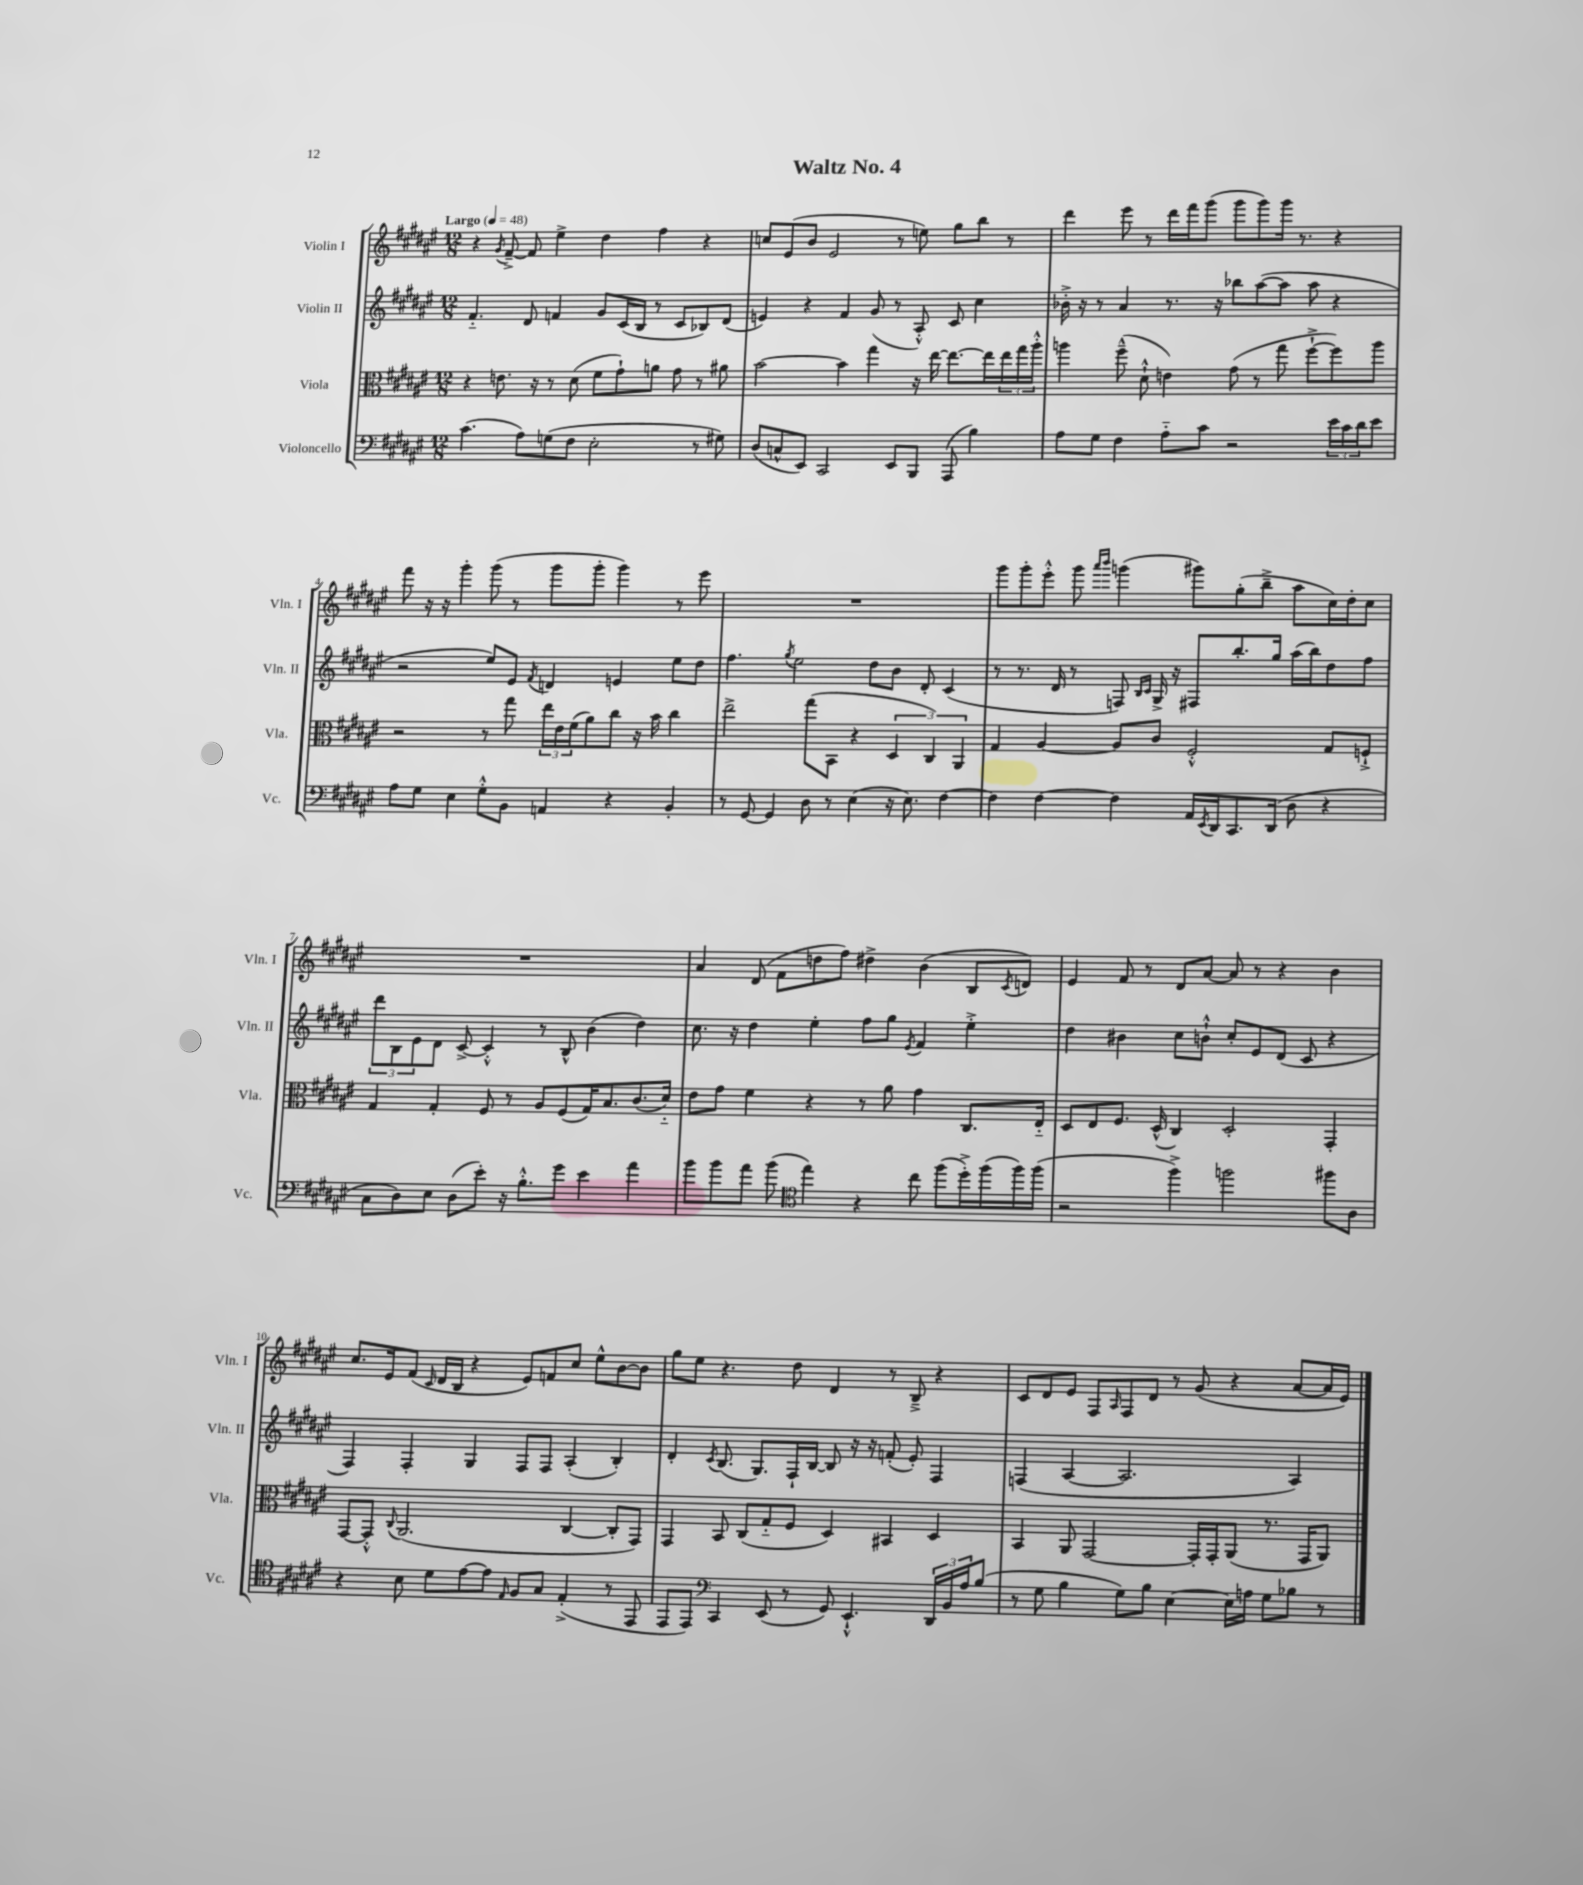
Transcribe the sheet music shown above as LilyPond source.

\header { title = "Waltz No. 4" }
<<
\new StaffGroup <<
\new Staff = "s0" \with { instrumentName = "Violin I" shortInstrumentName = "Vln. I" } {
    \clef treble \key fis \major \numericTimeSignature \time 12/8 \tempo "Largo" 4 = 48
    r4 \acciaccatura { gis'8 } fis'8~---> fis'8 eis''4-> dis''4 fis''4 r4 |
    c''8 eis'8( b'8 eis'2 r8 e''8) gis''8 b''8 r8 |
    dis'''4 eis'''8 r8 dis'''16 fis'''16 gis'''8( gis'''8 gis'''8) gis'''16 r8. r4 |
    fis'''8 r16 r16 gis'''4-. gis'''8( r8 gis'''8 gis'''8-. gis'''4) r8 eis'''8 |
    R1. |
    gis'''8 gis'''8-. eis'''8-.-^ gis'''8 \grace { ais'''16 b'''16 } g'''4( gis'''8) gis''8-.( b''8---> ais''8 cis''16) dis''16-. cis''8 |
    R1. |
    ais'4 dis'8( fis'8 d''8 fis''8) dis''4-> b'4( b8 \acciaccatura { cis'8 } d'8) |
    eis'4 fis'8 r8 dis'8 ais'8~ ais'8 r8 r4 b'4 |
    cis''8. eis'16 fis'8( \grace { cis'16 } dis'16 b16 r4 eis'8) f'8 cis''8 eis''8-^ b'8~ b'8 |
    gis''8 eis''8 r4. dis''8 dis'4 r8 b8---> r4 |
    cis'8 dis'8 eis'8 fis8 \grace { ais16 } fis8 dis'8 r8 gis'8( r4 ais'8~ ais'16 eis'16) \bar "|." |
}
\new Staff = "s1" \with { instrumentName = "Violin II" shortInstrumentName = "Vln. II" } {
    \clef treble \key fis \major \numericTimeSignature \time 12/8
    fis'4.-_ dis'8 f'4 gis'8 cis'16( b16 r8 cis'8 bes8) dis'8( |
    e'4) r4 fis'4 gis'8( r8 ais8-.-^) cis'8 cis''4 |
    bes'16-.-> r16 r8 ais'4 r8. r16 bes''8 ais''8~( ais''8 ais''8 r4 |
    r2 eis''8) eis'8 \acciaccatura { fis'8 } d'4 e'4 eis''8 dis''8 |
    fis''4. \acciaccatura { gis''8 } eis''2 dis''8 b'8 dis'8-. cis'4( |
    r8 r8. dis'16 r8 f8) \grace { b16 cis'16 } gis16-> r16 fis8 b''8.-. gis''16 ais''16( b''16) dis''8 fis''8 |
    \tuplet 3/2 { dis'''8 b8 eis'8 } dis'8 cis'8~-> cis'4-.-^ r8 b8-^ b'4( dis''4) |
    cis''8. r16 dis''4 eis''4-. fis''8 gis''8 \acciaccatura { eis'8 } fis'4 eis''4-.-> |
    dis''4 bis'4 cis''8 b'8-!-^ cis''8-. eis'8 dis'8( cis'8 r4 |
    fis4) fis4-. gis4 fis8 fis8 ais4-.( b4-.) |
    dis'4-. \acciaccatura { cis'8 } b8.( gis8.) fis16-! b16~ b8 r16 r16 f'8-.( eis'8-.) fis4 |
    f4( ais4~ ais2. ais4) \bar "|." |
}
\new Staff = "s2" \with { instrumentName = "Viola" shortInstrumentName = "Vla." } {
    \clef alto \key fis \major \numericTimeSignature \time 12/8
    r4 e'8. r16 r8 dis'8( fis'8 gis'8-!) a'8 gis'8 r8 ais'8 |
    b'2~ b'4 gis''4 r16 eis''16~ eis''8.~ eis''16 \tuplet 3/2 { eis''16 gis''16 ais''16-.-^ } |
    a''4 fis''8---^( dis'8-!-^ e'4) gis'8( r8 gis''8 fis''8~-!-> fis''8) a''8 |
    r2 r8 gis''8 \tuplet 3/2 { eis''16 eis'16 fis'16( } ais'8) cis''8 r16 b'16 cis''4 |
    eis''2-> gis''8( b,8 r4 \tuplet 3/2 { dis4 cis4) ais,4 } |
    gis4 ais4~ ais8 cis'8 fis2-.-^ gis8 f8-!-> |
    gis4 gis4-. fis8 r8 ais8 fis8( gis16) b8. cis'8.( dis'16-_) |
    eis'8 gis'8 fis'4 r4 r8 ais'8 gis'4 cis8. eis16-_ |
    dis8 eis8 fis8. dis16-^( cis4) dis2-. gis,4-. |
    gis,8~ gis,8-.-^ \appoggiatura { cis8 } ais,2.( cis4~ cis8-. gis,8) |
    gis,4 b,8 cis8( gis8-_ fis8 dis4) bis,4 dis4 |
    b,4 ais,8 gis,2~ gis,16-. gis,16-. ais,8( r8. gis,16 ais,8) \bar "|." |
}
\new Staff = "s3" \with { instrumentName = "Violoncello" shortInstrumentName = "Vc." } {
    \clef bass \key fis \major \numericTimeSignature \time 12/8
    cis'4.( ais8) g8( fis8 eis2-. r8 gis8) |
    dis8( c8-^ eis,8) cis,2 eis,8 b,,8 ais,,8( b4) |
    ais8 gis8 fis4 ais8-_ cis'8 r2 \tuplet 3/2 { eis'16 cis'16 dis'16 } eis'8 |
    ais8 gis8 eis4 gis8-.-^ b,8 a,4 r4 b,4-. |
    r8 gis,8~ gis,4 dis8 r8 eis4( r16 eis8.) fis4~ |
    fis4 fis4~ fis4 ais,16 \acciaccatura { eis,8 } dis,16 cis,8. dis,16( dis8 r4 |
    cis8 dis8) eis8 dis8( eis'8-.) r16 b8.-.-^ gis'8 eis'4 ais'4 |
    b'8 b'8 ais'8 b'8( \clef tenor eis''4) r4 cis''8 fis''8( dis''16-.->) fis''16( fis''16) fis''16( |
    r2 fis''4->) f''2 fis''8 ais8 |
    r4 b8 dis'8 eis'8~ eis'8 \grace { eis16 } fis8 gis8 eis4-.->( r8 eis,8 |
    eis,8 eis,8) \clef bass cis,4 eis,8( r8 gis,8) eis,4.-!-^ \tuplet 3/2 { dis,16 b,16 ais16 } b8( |
    r8 gis8 b4 gis8) b8 eis4~ eis16 a16 gis8 bes8 r8 \bar "|." |
}
>>
>>
